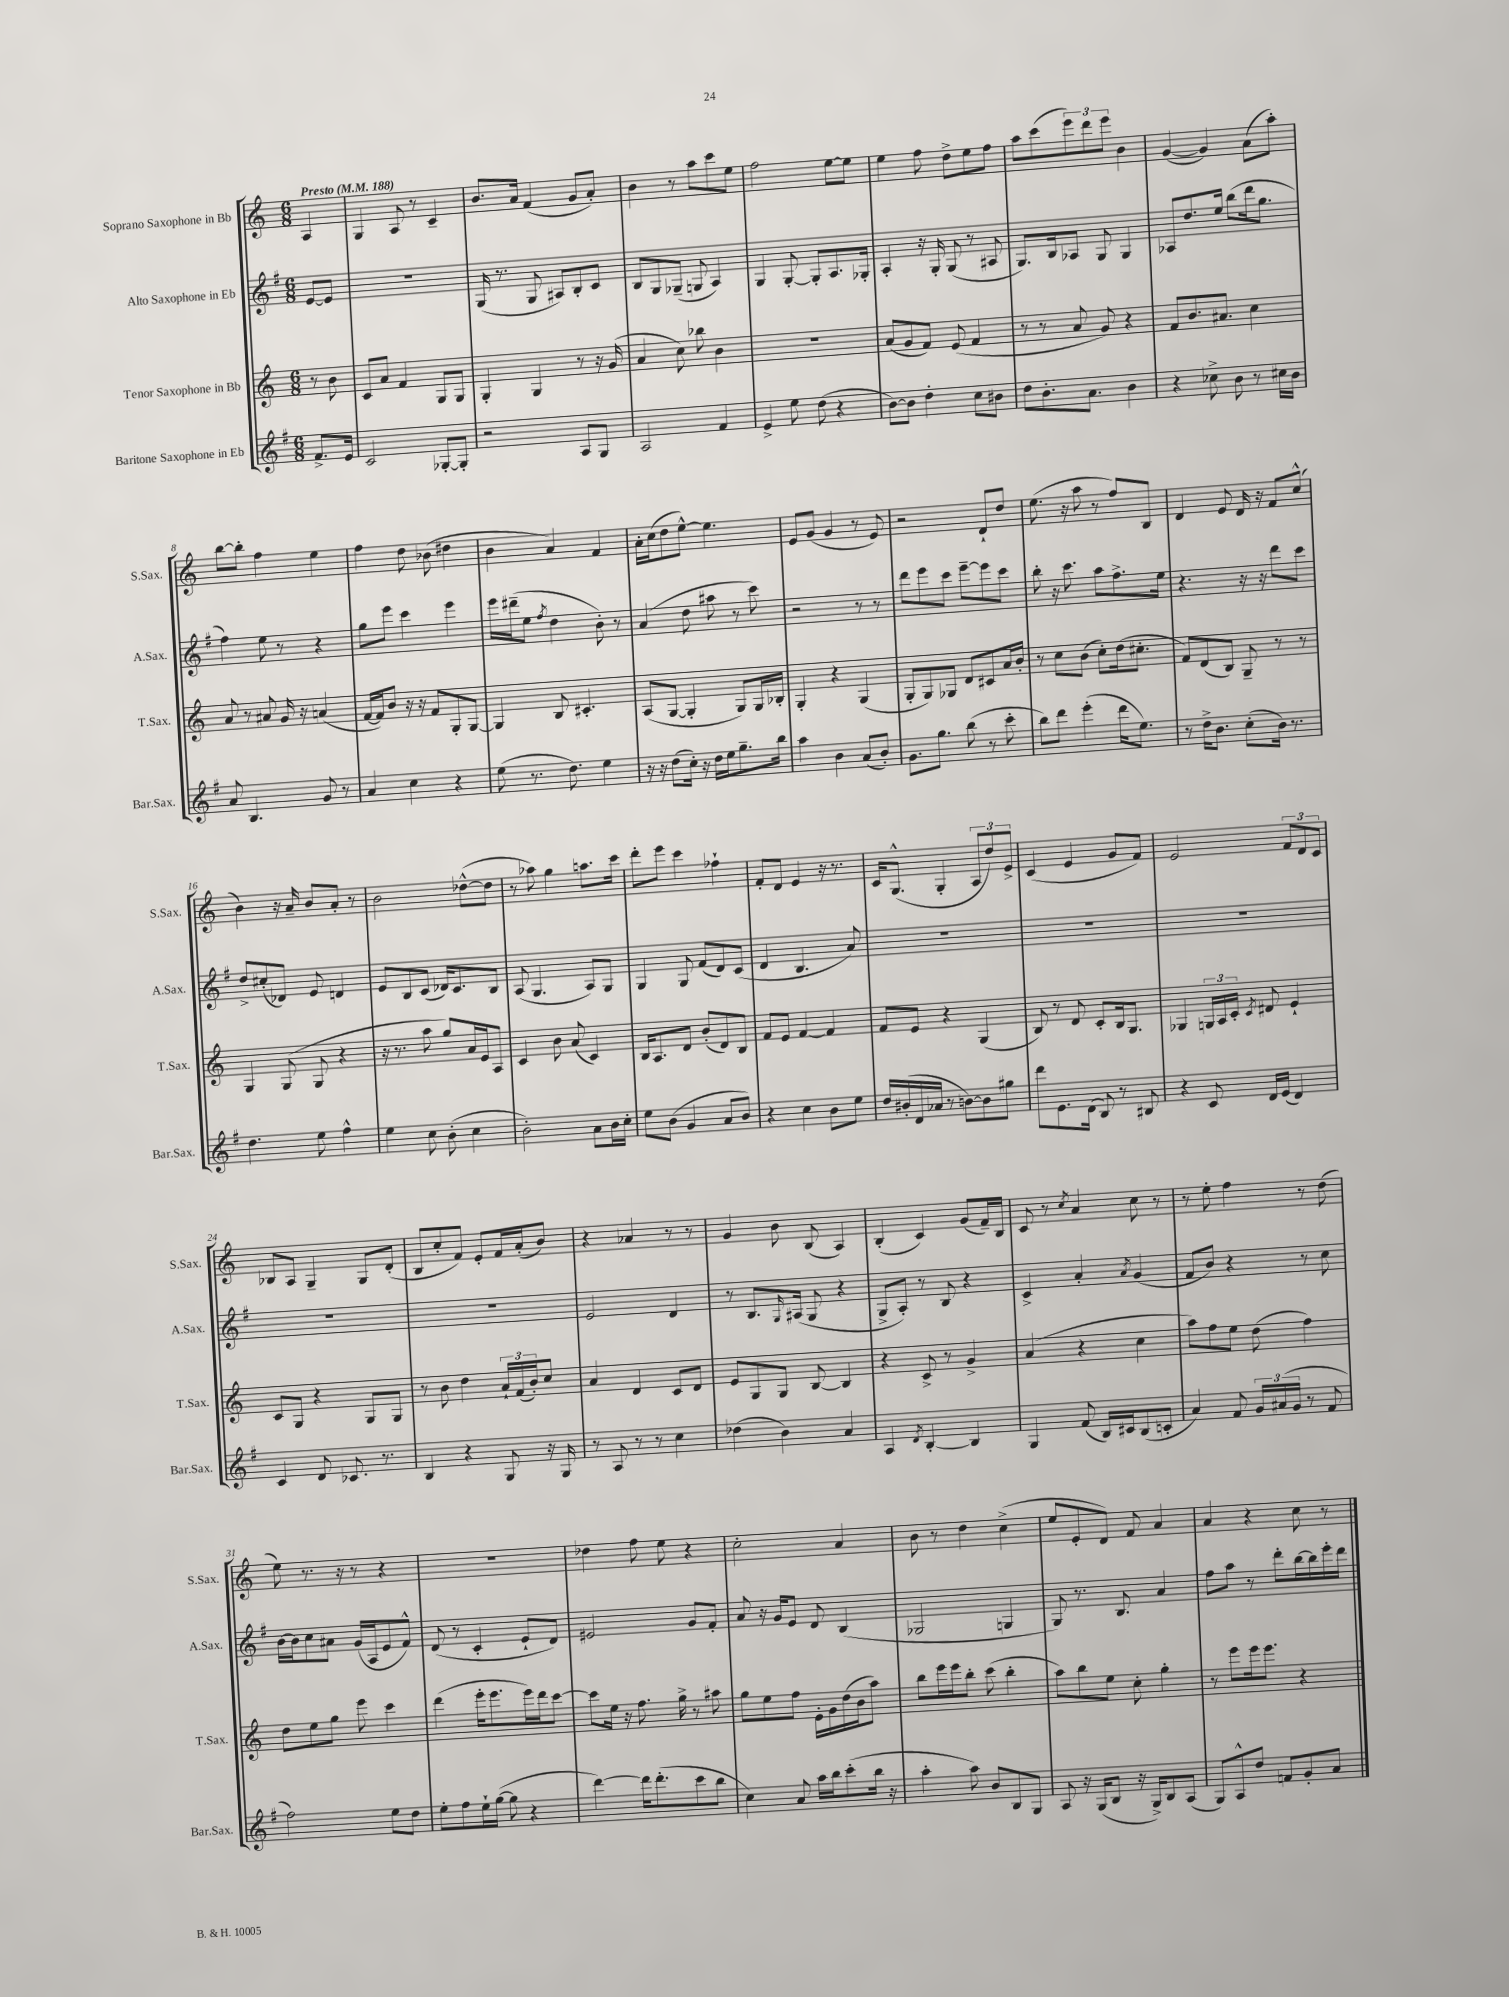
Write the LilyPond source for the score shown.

<<
\new StaffGroup <<
\new Staff = "s0" \with { instrumentName = "Soprano Saxophone in Bb" shortInstrumentName = "S.Sax." } {
    \clef treble \key c \major \numericTimeSignature \time 6/8 \partial 4 \tempo "Presto" 4 = 188
    a4 |
    g4 a8 r8 c'4-- |
    b'8. a'16 f'4( g'8 a'8-.) |
    b'4 r8 a''8 c'''8 e''8 |
    f''2 e''8~ e''8 |
    e''4 f''8 d''8-> e''8 f''8 |
    a''8 c'''8( \tuplet 3/2 { e'''8) d'''8 e'''8 } b'4 |
    g'4~( g'4) a'8( a''8-.) |
    b''8~ b''8-. f''4 e''4 |
    f''4 d''8 bes'8( dis''4 |
    b'4 a'4) f'4 |
    a'16-. c''16( d''8 e''8~-^) e''4. |
    e'8 g'8( g'4 r8 e'8) |
    r2 d'8-! d''8 |
    e''8.( r16 a''8 r8 f''8) b8 |
    d'4 e'8 d'16 r16 f'8 c''8-^( |
    b'4) r16 a'16-- b'8 a'8-. r8 |
    b'2 des''8~-^( des''8 |
    r8 aes''8) g''4 a''8. c'''16 |
    d'''8-. e'''8 c'''4 fes''4-! |
    f'8-. d'8 e'4 r16 r8. |
    c'16 g8.-^( g4-. \tuplet 3/2 { a8 d''8) e'8-> } |
    c'4( e'4 g'8 f'8) |
    e'2 \tuplet 3/2 { f'8 d'8 c'8 } |
    bes8 a8 g4-- g8 d'8-.( |
    b8 c''8-. f'8) e'8-. f'16 a'16-.( b'8) |
    r4 aes'4 r8 r8 |
    g'4 b'8 b8( a4) |
    b4-.( c'4) g'8( f'16--) b16 |
    c'8 r8 \acciaccatura { c''8 } a'4 c''8 r8 |
    r8 e''8-. f''4 r8 d''8( |
    e''8) r8. r16 r8 r4 |
    R2. |
    des''4 f''8 e''8 r4 |
    c''2-. a'4 |
    b'8 r8 d''4 c''4->( |
    e''8 e'8-. d'8) f'8 a'4 |
    a'4 r4 c''8 r8 \bar "|." |
}
\new Staff = "s1" \with { instrumentName = "Alto Saxophone in Eb" shortInstrumentName = "A.Sax." } {
    \clef treble \key g \major \numericTimeSignature \time 6/8 \partial 4
    e'8~ e'8 |
    R2. |
    g16( r8. g8 ais8) b8-. c'8 |
    b8 g8 ges8--( g8 a4) |
    g4 g8~-. g8-. a8. ges16-. |
    a4-. r16 g16-. g8( r8 ais8 |
    g8.) b16 aes8 g8 g4 |
    aes8 d''8. e''16 b''8( d'''16 g''8. |
    fis''4) e''8 r8 r4 |
    g''8 e'''8 c'''4 e'''4 |
    e'''16 dis'''16--( e''8 \acciaccatura { fis''8 } d''4 b'8-.) r8 |
    a'4( d''8 ais''8 r8 c'''8) |
    r2 r8 r8 |
    d'''8 e'''8 c'''8 e'''8~-- e'''8 c'''8 |
    b''8-. r16 c'''8. a''8 fis''8.-> e''16 |
    r4. r16 r16 d'''8 c'''8 |
    d''8-> cis''8-.( des'8) e'8 d'4 |
    e'8 b8 c'8( des'16) c'8. b8 |
    a8( g4. a8) g8 |
    g4 g8 fis'8( d'8) c'8( |
    d'4 b4. a'8) |
    R2. |
    R2. |
    R2. |
    R2. |
    R2. |
    e'2 d'4 |
    r8 b8. \grace { g16 } ais16( g8 r4 |
    g8-> a8-.) r8 b8 r4 |
    c'4-> a'4-. \acciaccatura { a'8 } g'4( |
    fis'8 b'8) r4 r8 c''8 |
    b'16~ b'16 c''8 ais'8 g'16( a16 e'8 fis'8-^) |
    d'8( r8 c'4-. e'8-! d'8) |
    eis'2 g'8 fis'8-. |
    a'8 r16 g'16 e'8 d'8 b4( |
    ges2 g4 |
    g8) r8. b8. a'4 |
    fis''8 a''8 r8 d'''8-. b''16~ b''16 e'''16-. d'''16 \bar "|." |
}
\new Staff = "s2" \with { instrumentName = "Tenor Saxophone in Bb" shortInstrumentName = "T.Sax." } {
    \clef treble \key c \major \numericTimeSignature \time 6/8 \partial 4
    r8 b'8 |
    c'8 a'8 f'4 g8 g8 |
    g4-. g4 r8 r16 g'16( |
    a'4 c''8) bes''8 b'4 |
    R2. |
    a'8( g'8 f'8) e'8( f'4 |
    r8 r8 a'8 g'8) r4 |
    f'8 b'8. ais'8. c''4 |
    a'8 r8 ais'8 g'16 r16 a'4( |
    f'16~ f'16) b'8 r16 r16 f'8 g8-. g8~ |
    g4 b8 cis'4.-. |
    a8( g8~ g4-. g8) g16 bes16-. |
    g4-. r4 g4( |
    g8-. g8) ges8 d'8 cis'8 a'16 b'16-. |
    r8 c''8 b'8( c''8-.) d''16( cis''8.-. |
    f'8) d'8( b8) g8-- r8 r8 |
    g4 g8( g8 r4 |
    r16 r8. a''8 g''8) a'16 e'16 a8 |
    c'4 b'8 a'8( c'4) |
    b16 a8. d'8 b'8-.( d'8) b8 |
    f'8 e'8 f'4~ f'4 |
    f'8 e'8 r4 g4( |
    b8) r8 d'8 c'8-. b16 g8. |
    ges4 \tuplet 3/2 { g16 a16 c'16-. } \acciaccatura { c'8 } dis'8 e'4-! |
    c'8 g8 r4 g8 g8 |
    r8 b'8 d''4 \tuplet 3/2 { a'16-! f'16( b'16-.) } c''8 |
    a'4 d'4 c'8 d'8 |
    e'8 g8 g8 b8~ b4 |
    r4 c'8-> r8 g'4-> |
    a'4( r4 c''4 |
    a''8) f''8 e''8 d''8( f''4) |
    d''8 e''8 g''8 e'''8 c'''4 |
    d'''4( e'''16-. e'''8. e'''16) d'''16 c'''8~ |
    c'''8 e''16 r16 f''8. g''16-> r8 ais''8 |
    g''8 e''8 f''8 e'16-. g'16 d''16( b'16 a''8) |
    b''8 e'''16 e'''16 b''8-. c'''8( b''4-. |
    a''8) b''8 e''8 c''8-. g''4-. |
    r8 e'''8 e'''16 e'''8. r4 \bar "|." |
}
\new Staff = "s3" \with { instrumentName = "Baritone Saxophone in Eb" shortInstrumentName = "Bar.Sax." } {
    \clef treble \key g \major \numericTimeSignature \time 6/8 \partial 4
    fis'8.-> e'16 |
    c'2 ges8~-. ges8-. |
    r2 a8 g8 |
    a2 fis'4 |
    e'4-> e''8 d''8( r4 |
    b'8~) b'8 d''4-. c''8 bis'8 |
    d''8 b'8.-. a'8. b'4 |
    r4 ces''8-> b'8 r8 cis''16 b'16 |
    a'8 b4. g'8 r8 |
    a'4 c''4 r4 |
    e''8( r8. d''8.) e''4 |
    r16 r16 d''8( c''16-.) r16 d''16 e''16 g''8.-- b''16 |
    a''4 b'4 a'8( b'8-.) |
    g'8. g''8. b''8( r8 c'''8-. |
    b''8) d'''8 e'''4-.( d'''16 e''8.) |
    r8 d''16-> b'8. c''8-.( b'16) r8. |
    d''4. e''8 fis''4-^ |
    e''4 c''8 b'8-.( c''4 |
    b'2-.) a'8 b'16 c''16-. |
    e''8 b'8( g'4 a'8 b'8) |
    r4 c''4 b'8 e''8 |
    d''16 bis'16-.( d'16 aes'16 r8 b'8~) b'8 gis''8 |
    d'''8 e'8. d'16( b8) r8 bis8 |
    r4 c'8 d'16 e'16( d'4) |
    c'4 d'8 ces'8. r8. |
    b4 r4 g8 r16 g16 |
    r8 a8 r8 r8 c''4 |
    des''4( b'4) a'4 |
    a4 \acciaccatura { d'8 } b4~-. b4 |
    g4 fis'8( b16) cis'16 b8( c'8-. |
    a'4) fis'8 \tuplet 3/2 { g'16 ais'16( g'16 } r8 fis'8 |
    fis''2) e''8 d''8 |
    e''8-. fis''8 e''16-! g''16~( g''8 r4 |
    d'''4~) d'''16 d'''8.-.( c'''8 b''8 |
    c''4) a'8 a''16 b''16 c'''8-.( b''16 r16 |
    a''4-. a''8) b'8 b8 g8 |
    a8 r16 g16( b8 r16 g16->) b8 a8( |
    g8) a8-^ d''8 f'8 g'8-. a'8 \bar "|." |
}
>>
>>
